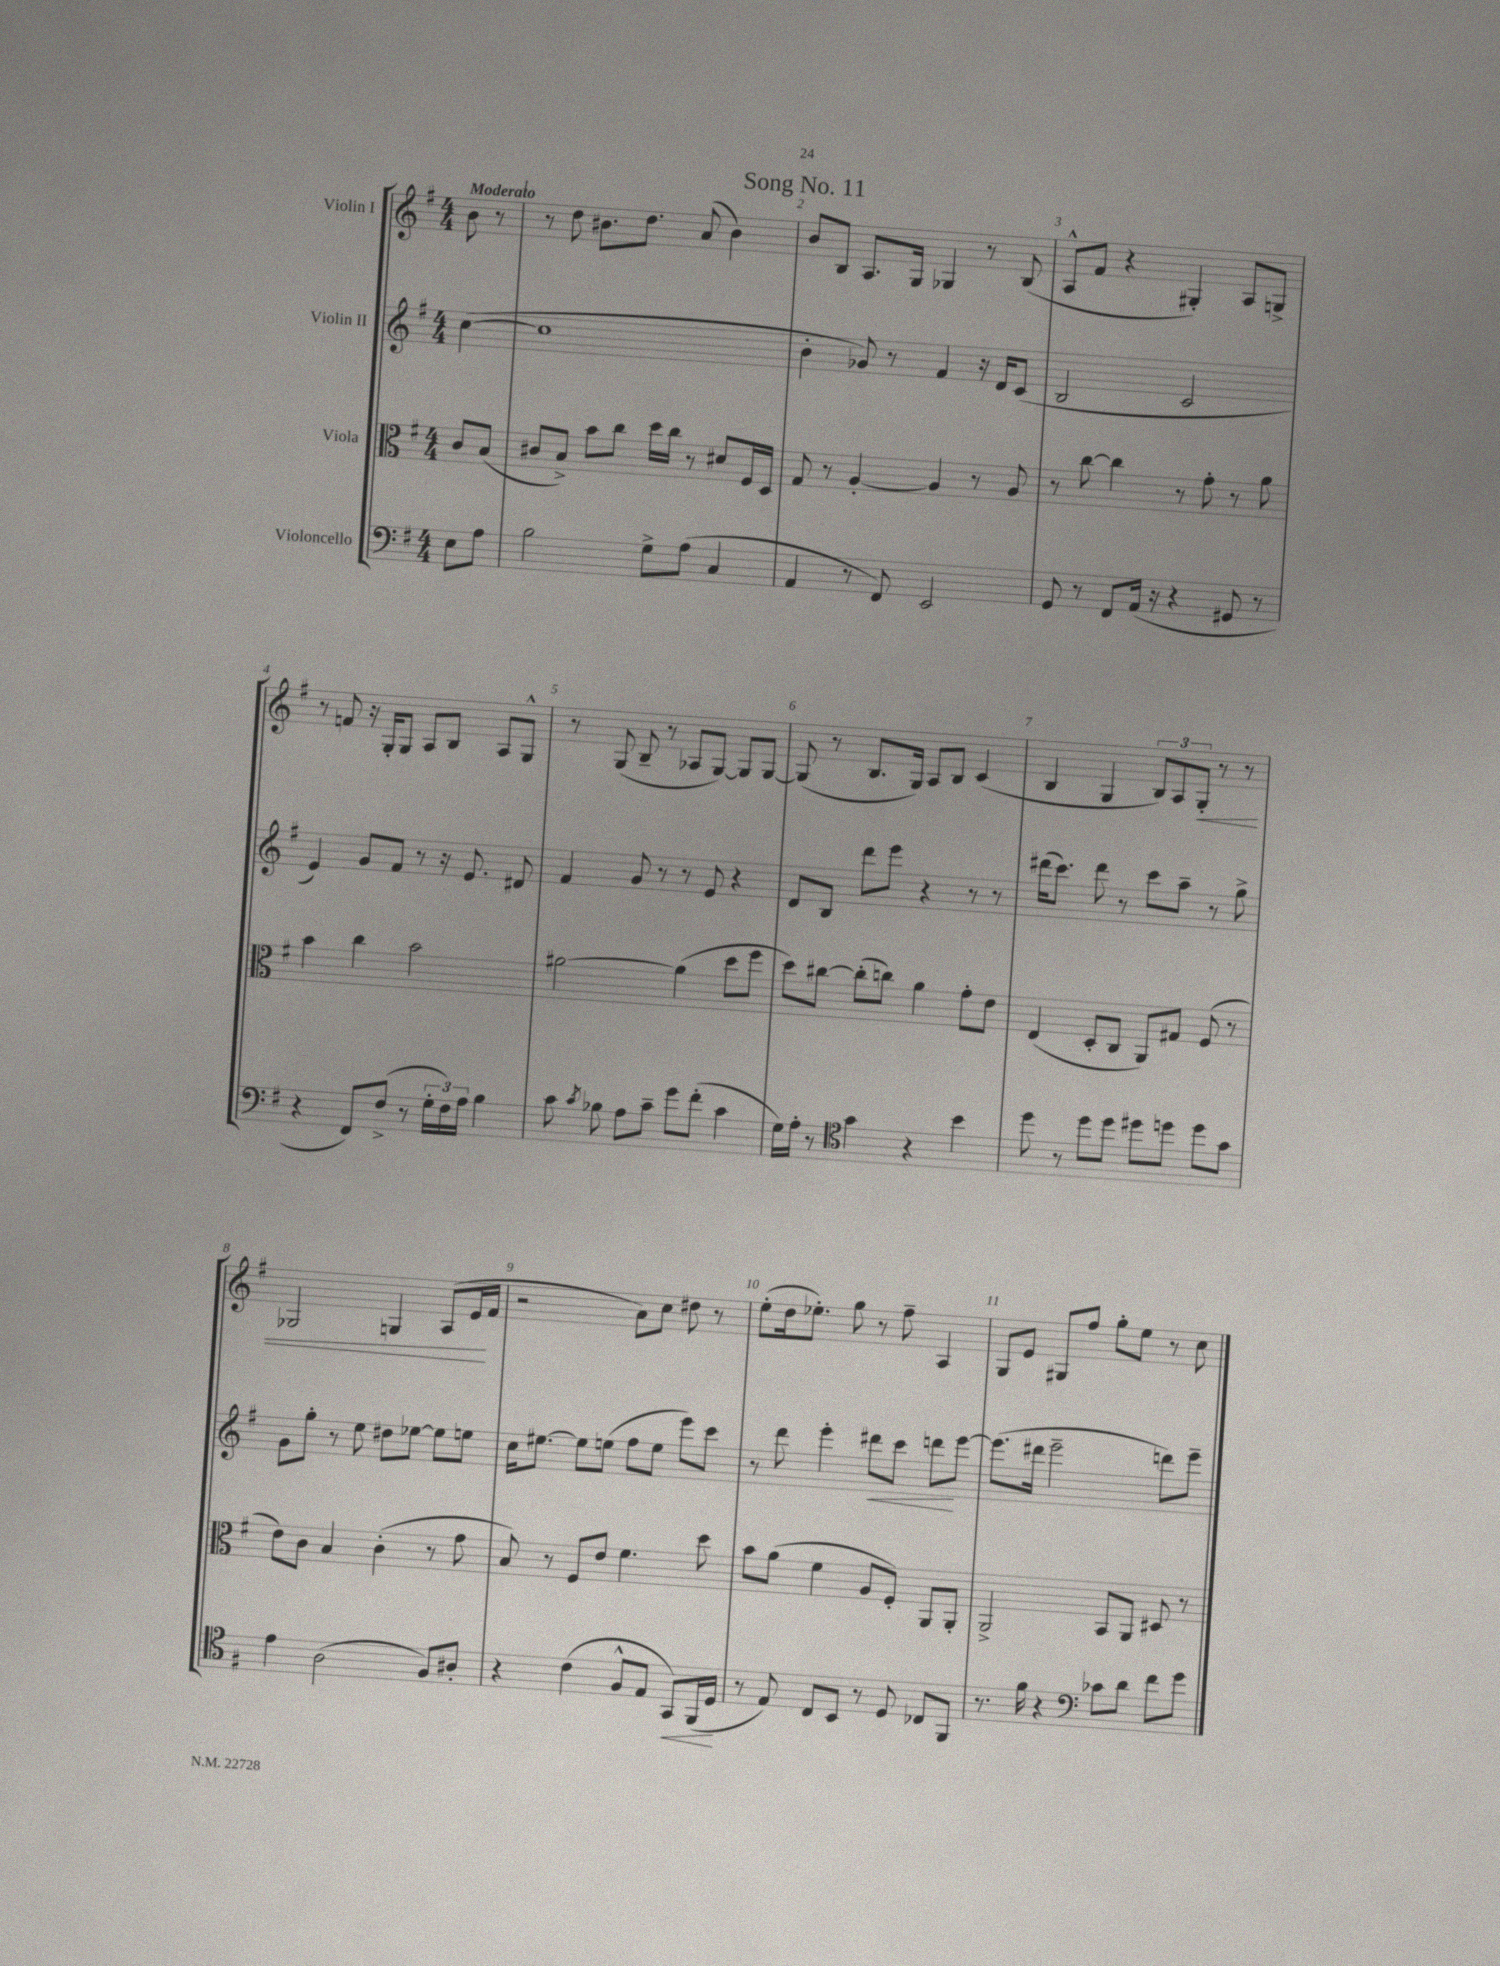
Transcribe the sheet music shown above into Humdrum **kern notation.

**kern	**kern	**kern	**kern
*staff4	*staff3	*staff2	*staff1
*clefF4	*clefC3	*clefG2	*clefG2
*k[f#]	*k[f#]	*k[f#]	*k[f#]
*M4/4	*M4/4	*M4/4	*M4/4
8E\L	8c/L	([4cc\	8b\
8A\J	(8B/J	.	8r
=	=	=	=
2B\	8c#/L	1cc]	8r
.	8B^/J)	.	8dd\
.	8b\L	.	8.b#\L
.	8cc\J	.	.
.	.	.	8.dd\J
8G^\L	16dd\LL	.	.
.	16cc\JJ	.	.
(8A\J	8r	.	(8a/
4C/	8d#/L	.	4b#\)
.	16F#/L	.	.
.	16D/JJ	.	.
=	=	=	=
4AA/	8G/	4b'\	8b/L
.	8r	.	8B/J
8r	[4A'/	8g-/)	8.A/L
8FF#/)	.	8r	.
.	.	.	16G/Jk
2EE/	4A/]	4f#/	4G-/
.	8r	16r	8r
.	.	16d/LK	.
.	8A/	(8c/J	(8B/
=	=	=	=
8GG/	8r	2B/	8A^^/L
8r	[8cc\	.	8f#/J
8FF#/L	4cc\]	.	4r
(16AA/Jk	.	.	.
16r	.	.	.
4r	8r	2c/	4G#'/)
.	8g'\	.	.
8GG#/	8r	.	8A/L
8r	8a\	.	8G^/J
=	=	=	=
4r	4b\	4e/)	8r
.	.	.	8f/
8FF#/L)	4cc\	8g/L	16r
.	.	.	16G'/LK
(8F#^/J	.	8f#/J	8G/J
8r	2b\	8r	8A/L
24G'\LL	.	16r	8B/J
24F#\)	.	.	.
.	.	8.e/	.
24A\JJ	.	.	.
4B\	.	.	8A/L
.	.	8d#/	8G^^/J
=	=	=	=
8c\	[2a#\	4f#/	8r
8qc/	.	.	.
8B-\	.	.	(8G/
8A\L	.	8g/	8B~/
8c~\J	.	8r	8r
8g\L	(4a#\]	8r	8A-/L
(8f#'\J	.	8e/	[8G/J)
4c\	8dd\L	4r	8G/]L
.	8ff#\J	.	[8G/J
=	=	=	=
16G\LL)	8dd\L)	8d/L	(8G/]
16A'\JJ	.	.	.
8r	[8cc#\J	8B/J	8r
*clefC4	*	*	*
4g\	(8cc#'\]L	8ddd\L	8.B/L
.	8cc\J)	8eee\J	.
.	.	.	16G/Jk)
4r	4a\	4r	8A/L
.	.	.	8B/J
4b\	8g'\L	8r	(4c/
.	8e\J	8r	.
=	=	=	=
8dd\	(4E/	(16ddd#\LK	4B/
.	.	8.ccc\J)	.
8r	.	.	.
8dd\L	8D'/L	8ddd#\	4G/
8dd\J	8C/J	8r	.
8dd#\L	8AA/L)	8ccc\L	12B/L)
.	.	.	12A/
8dd\J	8G#/J	8aa~\J	.
.	.	.	12G'/J
8dd\L	(8F#/	8r	8r
8g\J	8r	8gg^\	8r
=	=	=	=
4e\	8e\L)	8g\L	2G-/
.	8c\J	8gg'\J	.
(2A\	4B/	8r	.
.	.	8ee\	.
.	(4c'\	8dd#\L	4G/
.	.	[8ee-\J	.
8F#/L)	8r	8ee-\]L	(8A/L
8A#'/J	8g\	8ee\J	16e/L
.	.	.	16f#/JJ
=	=	=	=
4r	8B/)	16cc\LK	2r
.	.	[8.ee#\J	.
.	8r	.	.
(4c\	8F#/L	8ee#\]L	.
.	8e/J	(8ee\J	.
8F#^^/L	4.f#\	8ff#\L	8a\L)
8E/J	.	8ee\J	8cc\J
8GG/L)	.	8eee\L)	8dd#\
(16FF#/L	8dd\	8ccc\J	8r
16D/JJ	.	.	.
=	=	=	=
8r	8b\L	8r	(8ee'\L
8E/)	(8a\J	8ddd\	16dd\k
.	.	.	8.ee-'\J)
8C/L	4f#\	4eee'\	.
8BB/J	.	.	8gg\
8r	8A/L	8ddd#\L	8r
8D/	8F#'/J)	8ccc\J	8ff#~\
8C-/L	8AA/L	8ddd\L	4A/
8FF#/J	8AA'/J	[8eee\J	.
=	=	=	=
8.r	2AA^/	(8.eee\]L	8G/L
.	.	.	8e/J
16f#\	.	16ddd#\Jk	.
4r	.	2eee~\	8G#/L
.	.	.	8ff#/J
*clefF4	*	*	*
8c-\L	8BB/L	.	8gg'\L
8d\J	8AA/J	.	8ee\J
8f#\L	8D#/	8ddd\L)	8r
8g\J	8r	8eee~\J	8cc\
==	==	==	==
*-	*-	*-	*-
